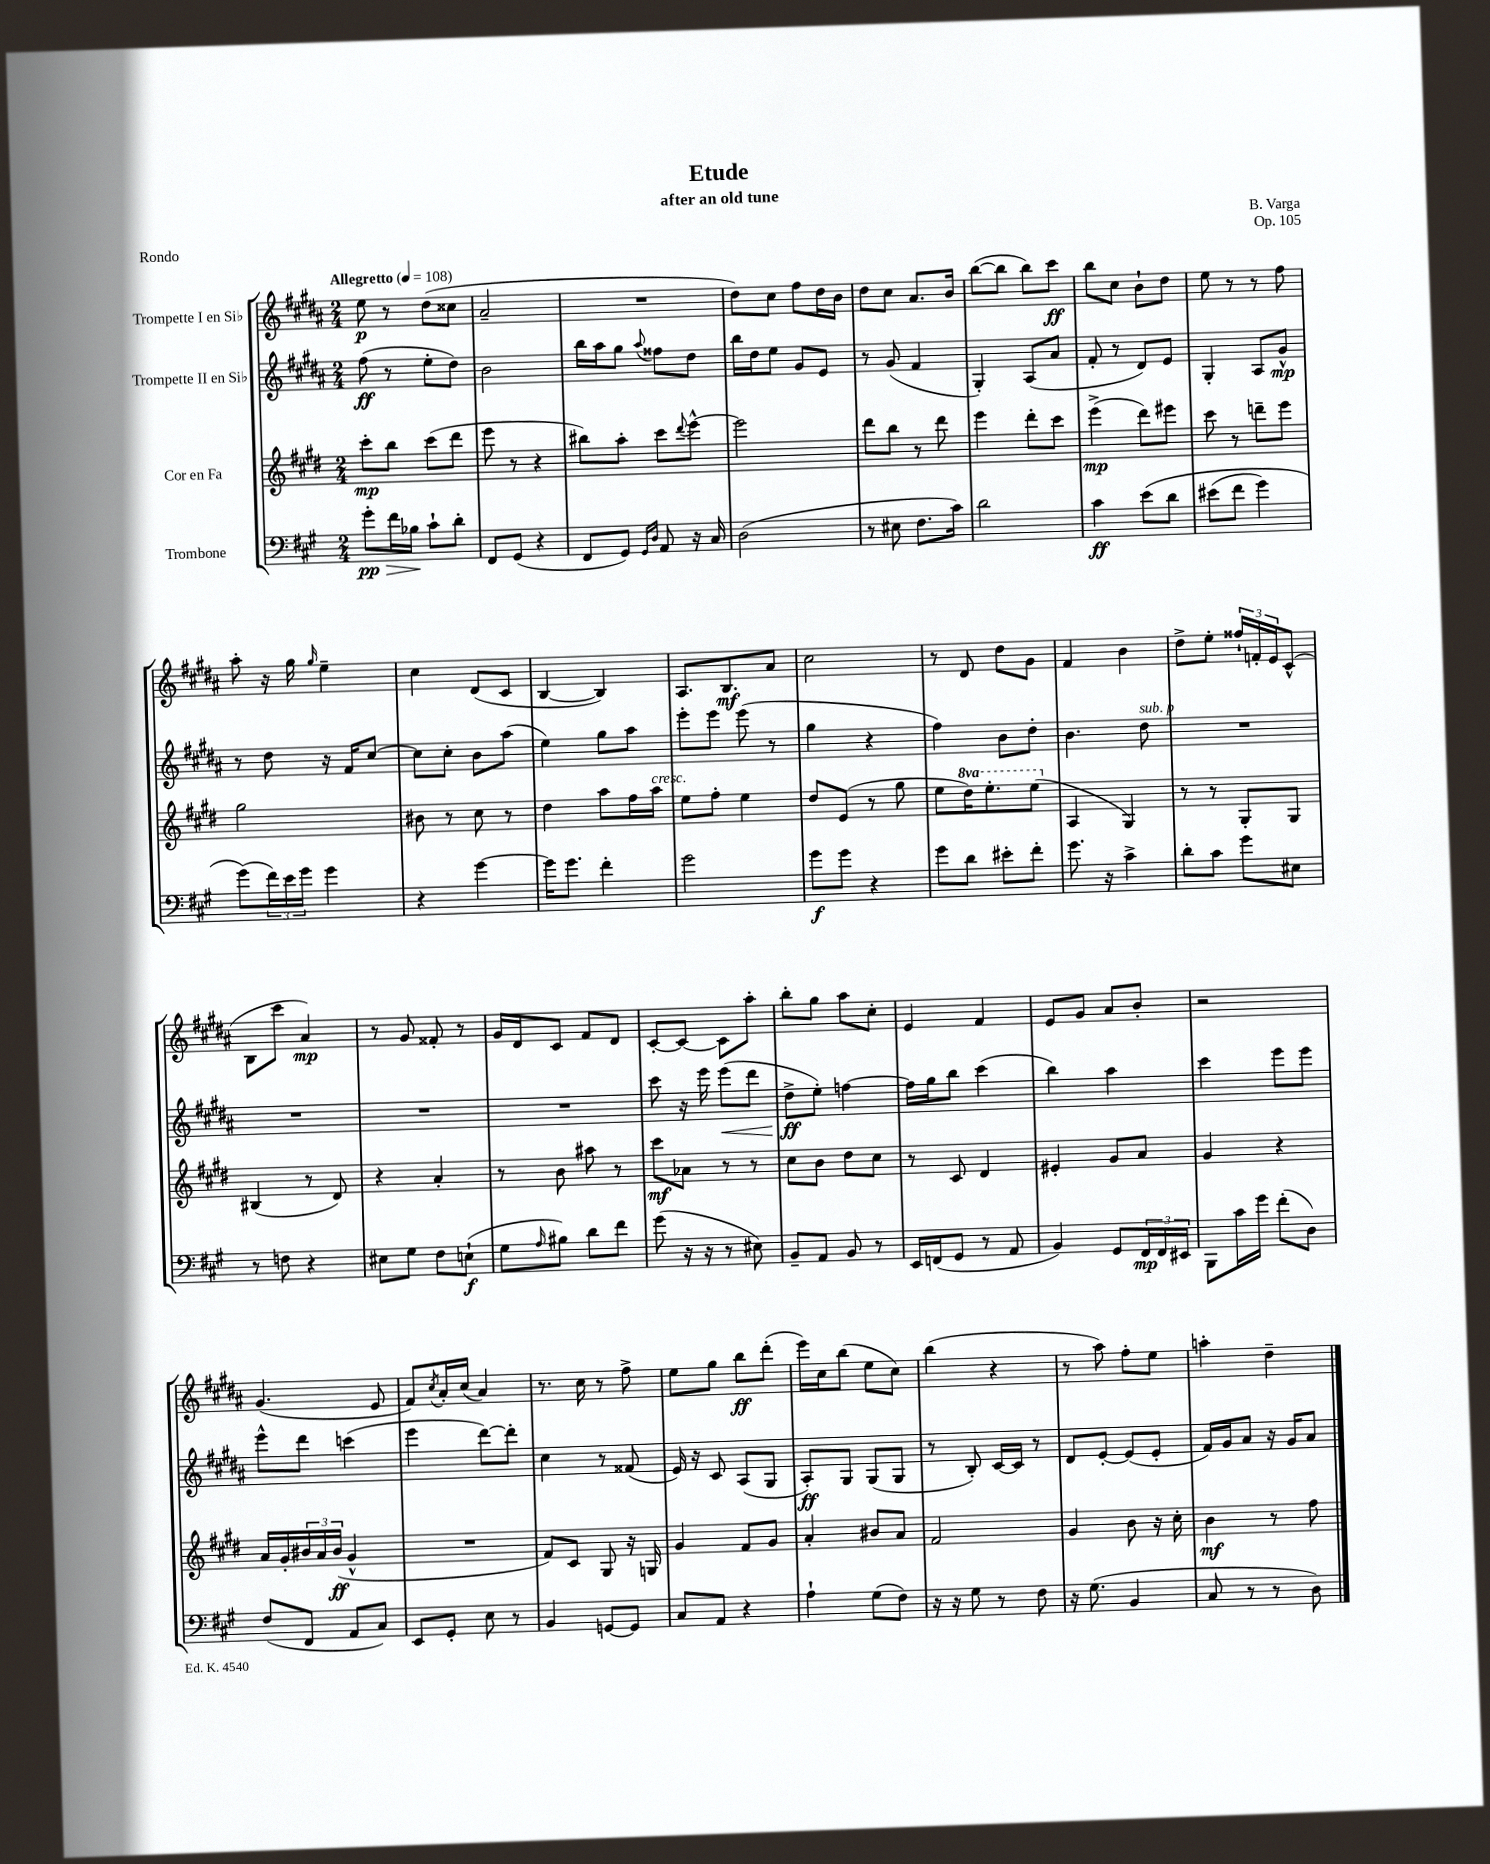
\header { title = "Etude" composer = "B. Varga" subtitle = "after an old tune" opus = "Op. 105" piece = "Rondo" }
<<
\new StaffGroup <<
\new Staff = "s0" \with { instrumentName = "Trompette I en Sib" } {
    \clef treble \key b \major \numericTimeSignature \time 2/4 \tempo "Allegretto" 4 = 108
    e''8\p r8 dis''8( cisis''8 |
    ais'2-- |
    R2 |
    dis''8) cis''8 fis''8 dis''16 b'16 |
    dis''8 cis''8 ais'8. b'16 |
    b''8~( b''8 b''8) cis'''8\ff |
    b''8 cis''8 b'8-! dis''8 |
    e''8 r8 r8 fis''8 |
    ais''8-. r16 gis''16 \grace { gis''16 } e''4-- |
    cis''4 dis'8( cis'8 |
    b4~ b4) |
    ais8. b8.\mf ais'8 |
    cis''2 |
    r8 dis'8 dis''8 gis'8 |
    fis'4 b'4 |
    dis''8-> e''8-. \tuplet 3/2 { fisis''16-! f'16-. e'16 } cis'8-^( |
    b8 cis'''8 ais'4\mp) |
    r8 gis'8 fisis'8-. r8 |
    gis'16 dis'16 cis'8 fis'8 dis'8 |
    cis'8~-. cis'8~ cis'8 ais''8-. |
    b''8-. gis''8 ais''8 cis''8-. |
    e'4 fis'4 |
    e'8 gis'8 ais'8 b'8-. |
    r2 |
    gis'4.( e'8 |
    fis'8) \acciaccatura { cis''8 } ais'16-. cis''16( ais'4) |
    r8. cis''16 r8 fis''8-> |
    e''8 gis''8 b''8\ff dis'''8-.( |
    e'''16) cis''16 b''8( e''8 cis''8) |
    b''4( r4 |
    r8 ais''8) fis''8-. e''8 |
    a''4-. dis''4-- \bar "|." |
}
\new Staff = "s1" \with { instrumentName = "Trompette II en Sib" } {
    \clef treble \key b \major \numericTimeSignature \time 2/4
    fis''8\ff( r8 e''8-. dis''8) |
    b'2 |
    b''16 ais''16 gis''8 \appoggiatura { ais''8 } fisis''8 dis''8 |
    b''16 dis''16 e''8 gis'8 e'8 |
    r8 gis'8( fis'4 |
    gis4-.) ais8( ais'8 |
    fis'8-. r8 dis'8) e'8 |
    gis4-. ais8 gis'8-^\mp |
    r8 dis''8 r16 fis'16 cis''8~ |
    cis''8 cis''8-. b'8 ais''8( |
    e''4) gis''8 ais''8 |
    e'''8-. e'''8 e'''8( r8 |
    gis''4 r4 |
    fis''4) b'8 dis''8-. |
    b'4. dis''8^\markup { \italic "sub. p" } |
    R2 |
    R2 |
    R2 |
    R2 |
    cis'''8 r16 e'''16 e'''8\<( dis'''8 |
    dis''8->\ff\! e''8-.) f''4~ |
    f''16 gis''16 b''8 cis'''4( |
    b''4) ais''4 |
    cis'''4 e'''8 e'''8 |
    e'''8-^ dis'''8 c'''4( |
    e'''4 dis'''8~) dis'''8-. |
    cis''4 r8 fisis'8( |
    e'16) r16 cis'8 ais8( gis8 |
    ais8-.\ff) gis8 gis8( gis8 |
    r8 b8-.) cis'16~ cis'16 r8 |
    dis'8 e'8~-. e'8( e'8-. |
    fis'16) gis'16 ais'8 r16 gis'16 ais'8 \bar "|." |
}
\new Staff = "s2" \with { instrumentName = "Cor en Fa" } {
    \clef treble \key e \major \numericTimeSignature \time 2/4 \set Staff.ottavationMarkups = #ottavation-simple-ordinals
    cis'''8-.\mp b''8 cis'''8( dis'''8 |
    e'''8 r8 r4 |
    bis''8) a''8-. cis'''8 \appoggiatura { dis'''8 } e'''8~-^ |
    e'''2 |
    dis'''8 b''8 r8 dis'''8 |
    e'''4 dis'''8-. cis'''8 |
    e'''4->\mp( dis'''8) eis'''8 |
    cis'''8 r8 d'''8-- e'''8 |
    gis''2 |
    bis'8 r8 cis''8 r8 |
    dis''4 a''8 fis''16 a''16^\markup { \italic "cresc." } |
    e''8 fis''8-. e''4 |
    dis''8 e'8( r8 gis''8 |
    e''8 \ottava #1 dis'''16) e'''8.-. e'''8( \ottava #0 |
    a4 gis4) |
    r8 r8 gis8-. gis8 |
    bis4( r8 dis'8) |
    r4 a'4-. |
    r8 b'8 ais''8 r8 |
    cis'''8\mf aes'8 r8 r8 |
    cis''8 b'8 dis''8 cis''8 |
    r8 cis'8 dis'4 |
    eis'4-. gis'8 a'8 |
    gis'4 r4 |
    a'16 gis'16-. \tuplet 3/2 { bis'16 a'16 bis'16\ff( } gis'4-^ |
    R2 |
    fis'8) cis'8 gis8 r16 g16 |
    gis'4 fis'8 gis'8 |
    a'4-. bis'8 a'8 |
    fis'2 |
    gis'4 b'8 r16 cis''16-. |
    b'4\mf r8 fis''8 \bar "|." |
}
\new Staff = "s3" \with { instrumentName = "Trombone" } {
    \clef bass \key a \major \numericTimeSignature \time 2/4
    gis'8-.\pp\> fis'16 bes16\! cis'8-! d'8-. |
    fis,8 gis,8( r4 |
    fis,8 gis,8) \grace { gis,16 d16 } a,8 r16 cis16 |
    d2( |
    r8 eis8 fis8. cis'16) |
    d'2 |
    cis'4\ff e'8\( d'8 |
    eis'8( fis'8 gis'4) |
    gis'8(\) \tuplet 3/2 { fis'16) e'16 gis'16 } gis'4 |
    r4 gis'4~ |
    gis'16 gis'8. fis'4-. |
    gis'2 |
    gis'8\f gis'8 r4 |
    gis'8 d'8 eis'8-. fis'8-. |
    gis'8. r16 cis'4-> |
    d'8-. cis'8 gis'8 eis8 |
    r8 f8 r4 |
    eis8 gis8 fis8 e8-!\f( |
    gis8 \grace { a16 } bis8) d'8 fis'8 |
    gis'8( r16 r16 r8 eis8) |
    b,8-- a,8 b,8 r8 |
    e,16 f,16( gis,8 r8 a,8 |
    b,4) gis,8 \tuplet 3/2 { fis,16\mp fis,16 eis,16 } |
    b,,8 cis'16 gis'16 fis'8-.( d8) |
    fis8( fis,8 a,8 cis8) |
    e,8 gis,8-. e8 r8 |
    b,4 g,8~ g,8 |
    cis8 a,8 r4 |
    a4-! gis8( fis8) |
    r16 r16 gis8 r8 fis8 |
    r16 gis8.( b,4 |
    cis8 r8 r8 d8) \bar "|." |
}
>>
>>
\layout { \context { \Score \remove "Bar_number_engraver" } }
